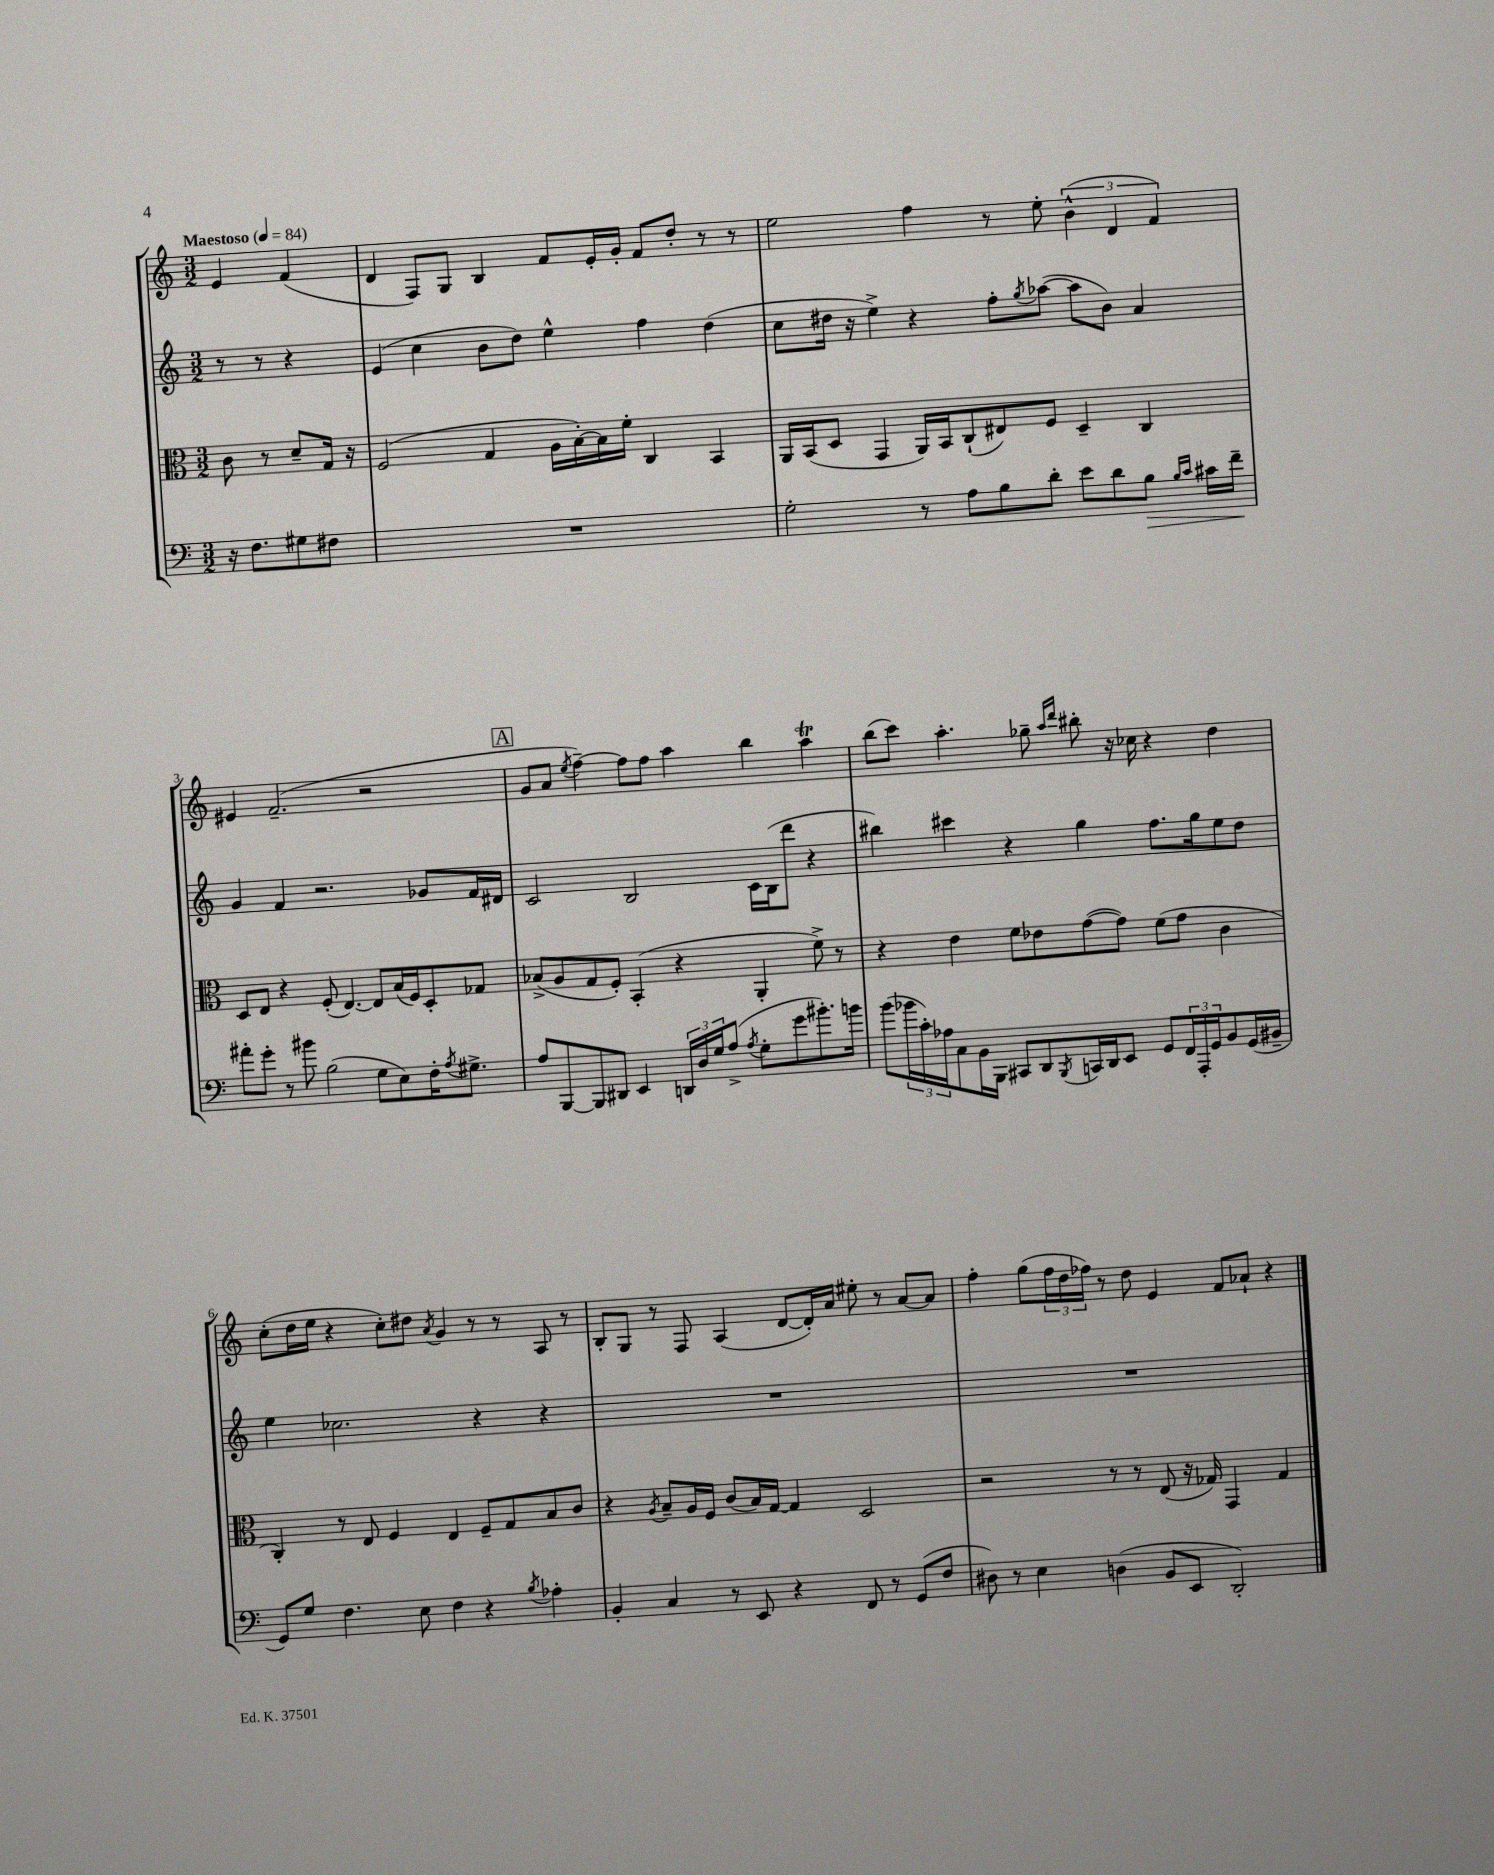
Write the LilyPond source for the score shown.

<<
\new StaffGroup <<
\new Staff = "s0" {
    \clef treble \key c \major \numericTimeSignature \time 3/2 \partial 2 \tempo "Maestoso" 4 = 84
    e'4 f'4( |
    d'4 f8) g8 b4 f'8 e'16-. g'16-. f'8 d''8-. r8 r8 |
    e''2 f''4 r8 e''8-. \tuplet 3/2 { b'4-^( d'4 f'4) } |
    eis'4 f'2.--( r2 |
    \mark \markup { \box "A" } g'8 a'8 \acciaccatura { e''8 } f''4~--) f''8 f''8 a''4 b''4 a''4\trill |
    b''8( c'''8) a''4.-. ges''8-- \grace { a''16 d'''16 } bis''8-. r16 ces''16 r4 d''4 |
    c''8-.( d''16 e''16 r4 c''8-.) dis''8 \acciaccatura { a'8 } g'4 r8 r8 a8 r8 |
    b8-. g8 r8 f8 a4( d'8~ d'16-.) a'16 eis''8-. r8 a'8~ a'8 |
    f''4-. g''8( \tuplet 3/2 { f''16 d''16 fes''16) } r8 d''8 e'4 f'8 aes'8-! r4 \bar "|." |
}
\new Staff = "s1" {
    \clef treble \key c \major \numericTimeSignature \time 3/2 \partial 2
    r8 r8 r4 |
    e'4( c''4 b'8 d''8) e''4-^ f''4 d''4( |
    c''8 dis''16 r16 e''4->) r4 f''8-. \acciaccatura { g''8 } aes''8~( aes''8 b'8) a'4 |
    g'4 f'4 r2. ges'8 f'16 dis'16 |
    \mark \markup { \box "A" } c'2 b2 c'16 b16( d'''8 r4 |
    bis''4) cis'''4 r4 g''4 f''8. g''16 e''8 d''8 |
    e''4 ces''2. r4 r4 |
    R1. |
    R1. \bar "|." |
}
\new Staff = "s2" {
    \clef alto \key c \major \numericTimeSignature \time 3/2 \partial 2
    c'8 r8 d'8-- g16 r16 |
    f2( g4 a16 b16~-.) b16 f'16-. c4 b,4 |
    a,16 b,16( d8 g,4 a,16) b,16 c8-!( eis8) f8 d4-- c4 |
    d8 e8 r4 f8-.( e4.~) e8 b16( f16) d8-. ges8 |
    \mark \markup { \box "A" } bes8->( a8 g8 f8-.) b,4-.( r4 a,4-. f'8->) r8 |
    r4 e'4 f'8 ees'8 g'8~( g'8) f'8( g'8 c'4 |
    c4-.) r8 e8 f4 e4 f8-- g8 b8 c'8 |
    r4 \acciaccatura { a8 } b8-- a16 f16 c'8( b16) g16~ g4 d2 |
    r2 r8 r8 e8( r16 ges16) g,4 ges4 \bar "|." |
}
\new Staff = "s3" {
    \clef bass \key c \major \numericTimeSignature \time 3/2 \partial 2
    r16 f8. gis8 fis8 |
    R1. |
    g2-. r8 a8 b8 d'8-. e'8 d'8 b8\> \grace { b16 c'16 } cis'16 f'16--\! |
    ais'8-. g'8-. r8 bis'8 b2( g8 e8) f16-. \acciaccatura { a8 } gis8.-> |
    \mark \markup { \box "A" } a8 b,,8~ b,,8 dis,8 e,4 \tuplet 3/2 { d,16 d16 g16 } a8->( \acciaccatura { a8 } g8-. g'8 bis'8.-.) b'16 |
    b'8( \tuplet 3/2 { bes'16 c'16-.) aes16 } c8 b,16 b,,16 cis,8 d,8 \acciaccatura { b,,8 } c,16 d,16 e,8 g,8 \tuplet 3/2 { f,16 a,,16-. g,16 } b,8 g,16( bis,16-- |
    g,8) g8 f4. e8 f4 r4 \acciaccatura { b8 } aes4-. |
    b,4-. c4 r8 e,8 r4 f,8 r8 g,8( f8 |
    dis8) r8 e4 d4( b,8 e,8 d,2-.) \bar "|." |
}
>>
>>
